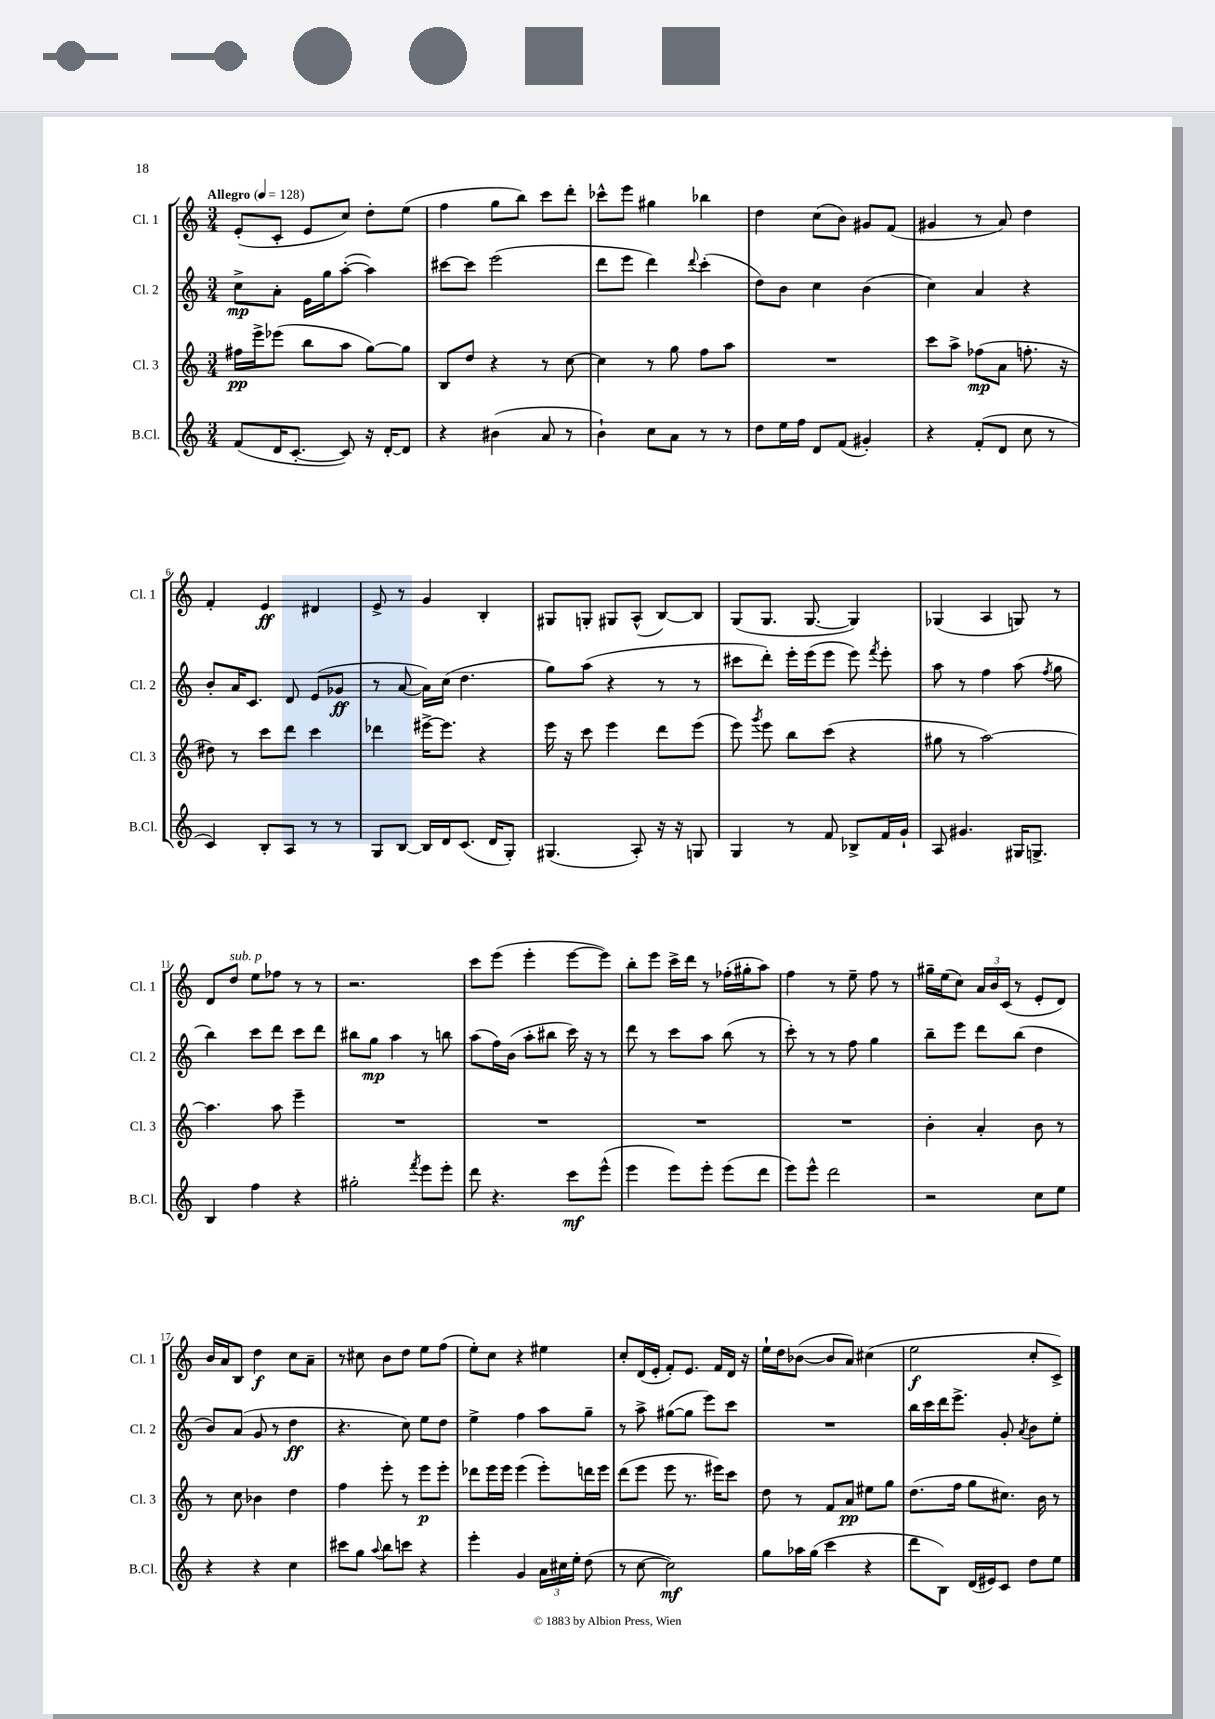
<<
\new StaffGroup <<
\new Staff = "s0" \with { instrumentName = "Cl. 1" shortInstrumentName = "Cl. 1" } {
    \clef treble \key c \major \numericTimeSignature \time 3/4 \tempo "Allegro" 4 = 128
    \autoBeamOff e'8[-.( c'8]-. e'8[ c''8]) d''8[-. e''8]( |
    f''4 g''8[ b''8]) c'''8[ d'''8]-. |
    ces'''8[-^ e'''8] gis''4 bes''4 |
    d''4 c''8[( b'8]) gis'8[ f'8]( |
    gis'4 r8 a'8) d''4 |
    f'4-. e'4\ff dis'4 |
    e'8-> r8 g'4 b4-. |
    gis8[ g8]-. gis8[ a8]-^( b8[~) b8] |
    g8[( g8.] g8.~ g4) |
    ges4( a4 g8) r8 |
    d'8[ d''8]^\markup { \italic "sub. p" } e''8[ fes''8] r8 r8 |
    r2. |
    c'''8[ e'''8]( e'''4-. e'''8[~ e'''8]) |
    b''8[-. e'''8] c'''16[-> d'''16] r8 fes''16[-.( gis''16-. a''8]) |
    f''4 r8 e''8-- f''8 r8 |
    gis''16[-- e''16( c''8]) \tuplet 3/2 { a'16[ b'16 c'16]( } r8 e'8[-. d'8]) |
    b'16[ a'16 b8] d''4\f c''8[ a'8]-- |
    r8 cis''8 b'8[ d''8] e''8[ f''8]( |
    e''8[-.) c''8] r4 eis''4 |
    c''8[-. d'16( e'16]-. f'8[-.) e'8.] f'16[ d'16] r16 |
    e''16[-! d''16 bes'8]~( bes'8[ a'8]) cis''4( |
    e''2\f c''8[-. c'8]->) \bar "|." |
}
\new Staff = "s1" \with { instrumentName = "Cl. 2" shortInstrumentName = "Cl. 2" } {
    \clef treble \key c \major \numericTimeSignature \time 3/4
    \autoBeamOff c''8[->\mp a'8]-. e'16[ g''16 a''8]~-.( a''4) |
    cis'''8[~ cis'''8] e'''2( |
    d'''8[ e'''8] d'''4) \appoggiatura { d'''8 } c'''4-.( |
    d''8[) b'8] c''4 b'4( |
    c''4) a'4 r4 |
    b'8[-. a'16 c'8.] d'8 e'8[( ges'8]\ff |
    r8 a'8~ a'16[) c''16]( d''4. |
    g''8[) a''8]( r4 r8 r8 |
    cis'''8[ d'''8]-.) e'''16[-. e'''16( e'''8] e'''8) \acciaccatura { f'''8 } e'''8-. |
    a''8 r8 f''4 a''8( \acciaccatura { f''8 } g''8 |
    b''4) c'''8[ d'''8] c'''8[ d'''8] |
    bis''8[ g''8]\mp a''4 r8 b''8 |
    a''8[( f''16) b'16]( a''8[-. bis''8] c'''16) r16 r8 |
    d'''8 r8 c'''8[ a''8] b''8( r8 |
    c'''8-.) r8 r8 f''8 g''4 |
    b''8[-- e'''8] d'''8[ b''8]( d''4 |
    b'8[) a'8]( g'8 r8 d''4\ff |
    r4. c''8) e''8[ d''8] |
    e''4-> f''4 a''8[ g''8]-- |
    r8 a''8-> gis''8[~( gis''8] e'''8[) c'''8] |
    R2. |
    b''16[ c'''16 d'''16 e'''8.]-> g'8-. \acciaccatura { a'8 } b'8[ e''8]-. \bar "|." |
}
\new Staff = "s2" \with { instrumentName = "Cl. 3" shortInstrumentName = "Cl. 3" } {
    \clef treble \key c \major \numericTimeSignature \time 3/4
    \autoBeamOff fis''16[\pp e'''16-> ees'''8]( b''8[ a''8] g''8[~) g''8] |
    b8[ d''8] r4 r8 c''8~ |
    c''4 r8 g''8 f''8[ a''8] |
    R2. |
    c'''8[ a''8]-> fes''8[\mp( a'8] f''8.-. r16 |
    dis''8) r8 c'''8[ d'''8] c'''4 |
    des'''4 eis'''16[~-> eis'''8.] r4 |
    e'''16 r16 c'''8 e'''4 d'''8[ e'''8]( |
    e'''8) \acciaccatura { g'''8 } e'''8 b''8[ c'''8]( r4 |
    gis''8 r8 a''2~) |
    a''4. a''8 e'''4-- |
    R2. |
    R2. |
    R2. |
    R2. |
    b'4-. a'4-. b'8 r8 |
    r8 c''8 bes'4 d''4 |
    f''4 e'''8-. r8 e'''8[\p e'''8]-. |
    des'''8[ e'''16 e'''16] e'''4( e'''8[-.) d'''16 e'''16] |
    d'''8[( e'''8] e'''8 r8. eis'''16[) c'''8] |
    d''8 r8 f'8[ a'8]\pp eis''8[ g''8] |
    d''8.[( f''16] g''8[ cis''8.]) b'16 r8 \bar "|." |
}
\new Staff = "s3" \with { instrumentName = "B.Cl." shortInstrumentName = "B.Cl." } {
    \clef treble \key c \major \numericTimeSignature \time 3/4
    \autoBeamOff f'8[( d'16 c'8.]~-. c'8) r16 d'16[~-. d'8] |
    r4 bis'4( a'8 r8 |
    b'4-!) c''8[ a'8] r8 r8 |
    d''8[ e''16 f''16] d'8[ f'8]( gis'4-.) |
    r4 f'8[-.( d'8] c''8 r8 |
    c'4) b8[-. a8] r8 r8 |
    g8[ b8]~ b16[ d'16 c'8.]( d'16[ g8]-.) |
    gis4.( a8-.) r16 r16 g8 |
    g4 r8 f'8 bes8[-> f'16 g'16]-! |
    a8 gis'4. gis16[ g8.]-> |
    b4 f''4 r4 |
    gis''2-. \acciaccatura { f'''8 } e'''8[ e'''8]-. |
    d'''8 r4. c'''8[\mf e'''8]-^( |
    e'''4 e'''8[) e'''8]-. e'''8[( d'''8] |
    e'''8[) e'''8]-^ d'''2 |
    r2 c''8[ e''8] |
    r4 r4 c''4 |
    cis'''8[ g''8] \appoggiatura { a''8 } b''8[ c'''8] r4 |
    e'''4-. g'4 \tuplet 3/2 { a'16[ cis''16 e''16]-. } d''8( |
    r8 c''8~ c''2\mf) |
    g''8[ aes''16 g''16]( c'''4 r4 |
    d'''8[ b8]) d'16[( eis'16) c'8] d''8[ e''8] \bar "|." |
}
>>
>>
